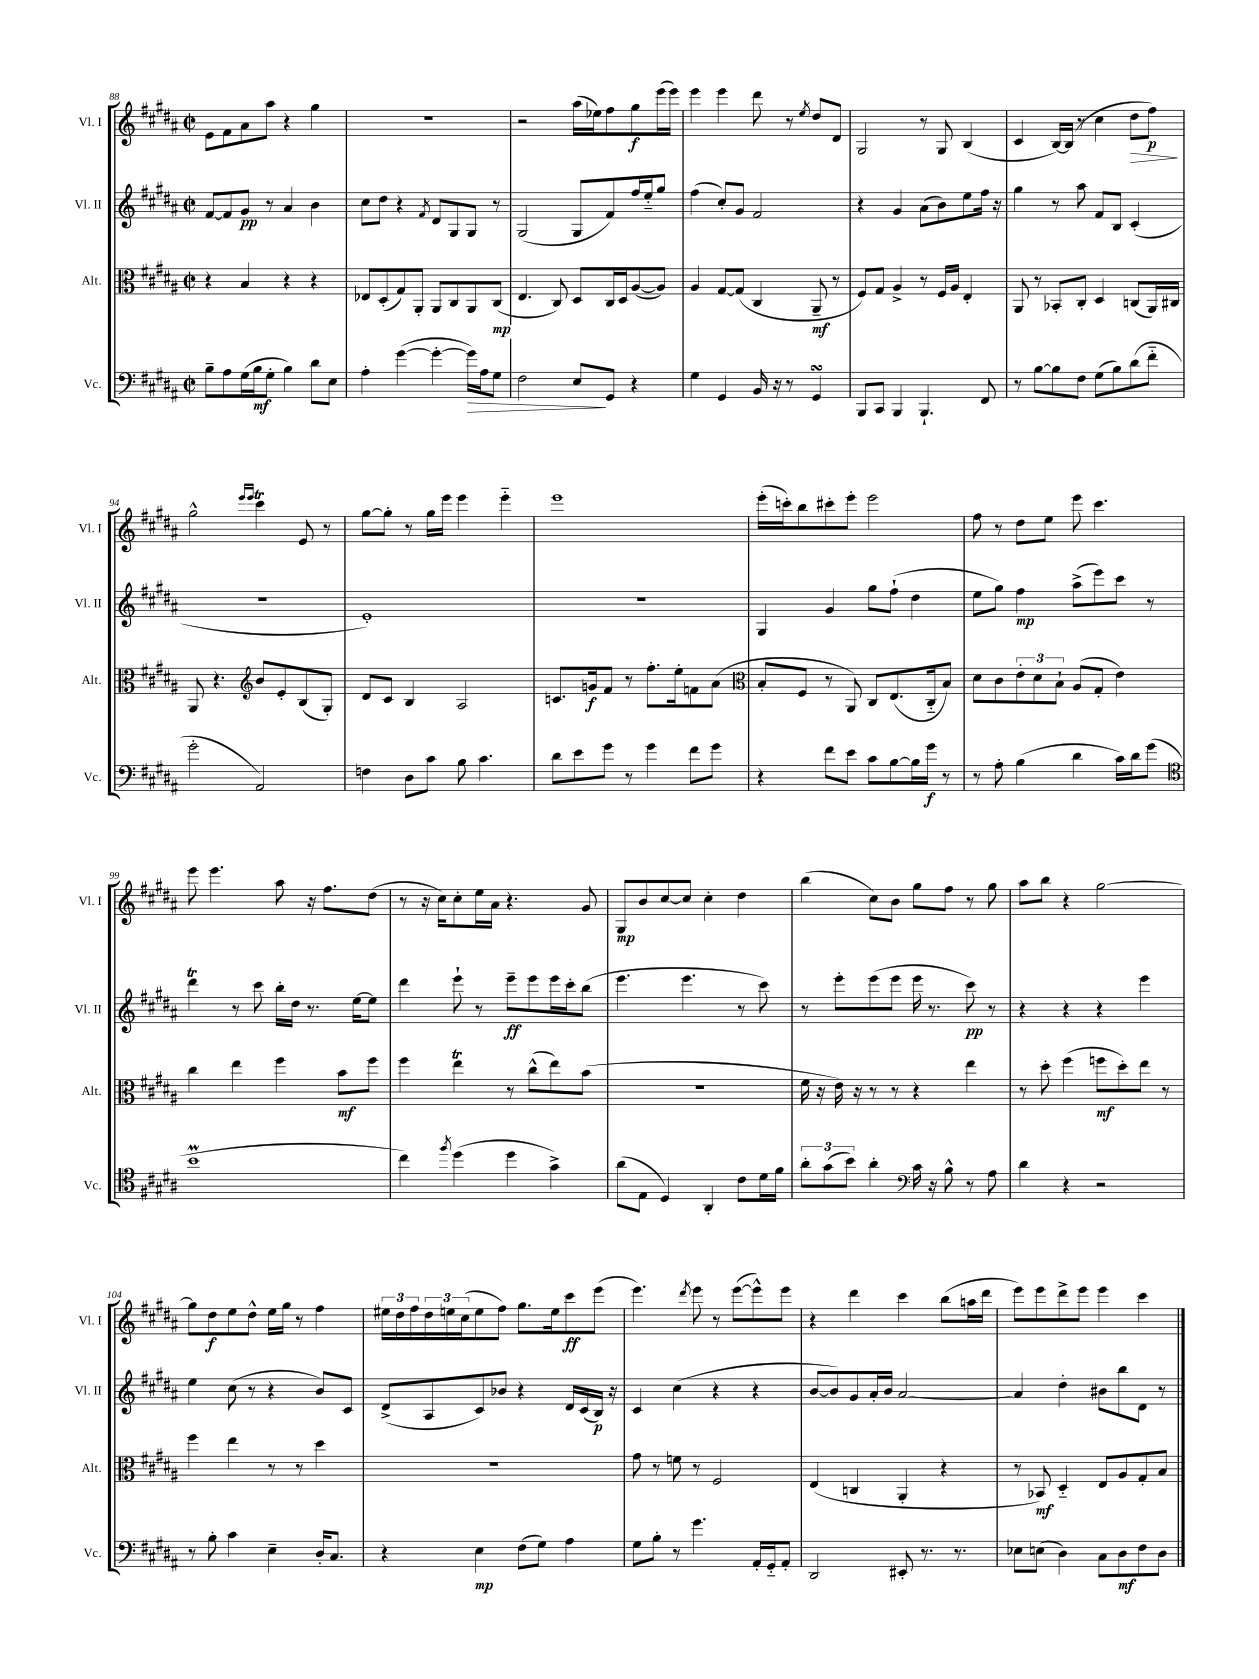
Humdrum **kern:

**kern	**kern	**kern	**kern
*staff4	*staff3	*staff2	*staff1
*clefF4	*clefC3	*clefG2	*clefG2
*k[f#c#g#d#a#]	*k[f#c#g#d#a#]	*k[f#c#g#d#a#]	*k[f#c#g#d#a#]
*M2/2	*M2/2	*M2/2	*M2/2
*met(c|)	*met(c|)	*met(c|)	*met(c|)
8B~	4r	[8f#	8e
8A#	.	8f#]	8f#
(16G#	4B	8g#	8a#
16B	.	.	.
8G#'	.	8r	8aa#
4B)	4r	4a#	4r
8d#	4r	4b	4gg#
8E	.	.	.
=	=	=	=
4A#'	8E-	8cc#	1r
.	(8D#'	8dd#	.
([4g#	8G#)	4r	.
.	8AA#'	.	.
.	.	8qf#	.
4g#'_	8AA#	8d#	.
.	8C#	8G#	.
16g#])	8AA#	8G#	.
16A#	.	.	.
8G#	(8C#	8r	.
=	=	=	=
2F#	4.E	(2G#	2r
.	8C#)	.	.
8E	8D#	8G#	(16aa#
.	.	.	16ee-)
8GG#	16C#	8f#)	8ff#
.	16D#	.	.
4r	([8A#	16ff#	8gg#
.	.	16ee'~	.
.	8A#])	8gg#	(16eee
.	.	.	16eee)
=	=	=	=
4G#	4A#	(4ff#	4eee
4GG#	[8G#	8cc#')	4eee
.	(8G#]	8g#	.
16BB	4C#	2f#	8ddd#
16r	.	.	.
8r	.	.	8r
.	.	.	8qee
4GG#	8AA#~	.	8dd#
.	8r	.	8d#
=	=	=	=
8BBB	8F#)	4r	2G#
8CC#	8G#	.	.
4BBB	4A#^	4g#	.
4.BBB`	8r	(8a#	8r
.	16F#	8b)	8G#
.	16A#	.	.
.	4E'	8ee	(4B
8FF#	.	16ff#	.
.	.	16r	.
=	=	=	=
8r	8AA#	4gg#	4c#
[8B	8r	.	.
8B]	8BB-'	8r	[16B)
.	.	.	(16B]
8F#	8C#'	8aa#	8r
(8G#	4D#	8f#	4cc#
8B)	.	8B	.
(8d#	(8C	(4c#'	8dd#
8f#'~	16AA#)	.	8ff#)
.	16C#	.	.
=	=	=	=
2g#'	8AA#	1r	2gg#^^
.	4.r	.	.
*	*clefG2	*	*
.	.	.	16qqeee
.	.	.	16qqeee
2AA#)	8b	.	4ccc#
.	8e'	.	.
.	(8B	.	8e
.	8G#')	.	8r
=	=	=	=
4F	8d#	1e')	[8gg#
.	8c#	.	8gg#']
8D#	4B	.	8r
8c#	.	.	16gg#
.	.	.	16eee
8B	2A#	.	4eee
4.c#	.	.	.
.	.	.	4eee'~
=	=	=	=
8d#	8.c	1r	1eee
8e	.	.	.
.	16g	.	.
8g#	8f#	.	.
8r	8r	.	.
4g#	8.ff#'	.	.
.	16ee'	.	.
8f#	8f	.	.
8g#	(8a#	.	.
=	=	=	=
*	*clefC3	*	*
4r	8B'	4G#	(16eee'
.	.	.	16ccc')
.	8F#	.	8bb
8f#	8r	4g#	8ccc#'
8e	8AA#)	.	8eee'
8c#	8C#	8gg#	2eee
[8B	(8.E	(8ff#`	.
16B]	.	4dd#	.
16g#	16C#'~	.	.
8r	8B)	.	.
=	=	=	=
8r	8d#	8ee	8ff#
8A#'	8c#	8gg#)	8r
(4B	12e'	4ff#	8dd#
.	12d#	.	.
.	.	.	8ee
.	12B`	.	.
4d#	(8A#	(8aa#^	8eee
.	8G#'	8eee)	4.ccc#
16c#)	4e)	8ccc#	.
16d#	.	.	.
(8g#	.	8r	.
=	=	=	=
*clefC4	*	*	*
1b	4cc#	4ddd#	8eee
.	.	.	4.eee
.	4ee	8r	.
.	.	8ccc#	.
.	4ff#	16bb'	8aa#
.	.	16dd#	.
.	.	8.r	16r
.	.	.	8.ff#
.	8b	.	.
.	.	[16ee	.
.	8ff#	8ee]	(8dd#
=	=	=	=
4cc#)	4ff#	4ddd#	8r
.	.	.	16r
.	.	.	16cc#)
8qff#	.	.	.
(4dd#	4ee	8eee`	8cc#'
.	.	8r	16ee
.	.	.	16a#
4dd#	8r	8eee~	4.r
.	(8cc#^^	8eee	.
4g#^)	8ee)	16eee	.
.	.	16ccc#'	.
.	(8b	(8bb	8g#
=	=	=	=
(8a#	1r	4.eee	8G#
8E	.	.	8b
4D#)	.	.	[8cc#
.	.	4.eee	8cc#]
4AA#'	.	.	4cc#'
8c#	.	8r	4dd#
16d#	.	8ccc#)	.
16f#	.	.	.
=	=	=	=
12a#'	16f#	8r	(4bb
.	16r	.	.
(12g#	.	.	.
.	16e)	8eee'	.
12b)	.	.	.
.	16r	.	.
4a#'	8r	(8eee	8cc#)
.	8r	8eee	8b
*clefF4	*	*	*
16c#	4r	16eee	8gg#
16r	.	8.r	.
8B^^	.	.	8ff#
8r	4ee	8ccc#)	8r
8A#	.	8r	8gg#
=	=	=	=
4d#	8r	4r	8aa#
.	8dd#'	.	8bb
4r	(4ff#	4r	4r
2r	8ff	4r	[2gg#
.	8dd#')	.	.
.	8ee	4eee	.
.	8r	.	.
=	=	=	=
8r	4ff#	4ee	8gg#]
8B'	.	.	8dd#
4c#	4ee	(8cc#	8ee
.	.	8r	8dd#^^
4E~	8r	4r	16ee
.	.	.	16gg#
.	8r	.	8r
16D#'	4dd#	8b)	4ff#
8.C#	.	.	.
.	.	8c#	.
=	=	=	=
4r	1r	(8d#^	24ee#
.	.	.	24dd#
.	.	.	24ff#
.	.	8A#	24dd#
.	.	.	24ee
.	.	.	(24cc#
4E	.	8c#)	8ee
.	.	8b-	8ff#)
(8F#	.	4r	8.gg#
8G#)	.	.	.
.	.	.	16ee
4A#	.	16d#	8ccc#
.	.	(16c#	.
.	.	16B)	(8eee
.	.	16r	.
=	=	=	=
8G#	8g#	4c#	4.eee)
8B'	8r	.	.
8r	8f	(4cc#	.
.	.	.	8qddd#
4.g#	8r	.	8eee
.	2F#	4r	8r
.	.	.	([8eee
16AA#'	.	4r	8eee^^])
16GG#'~	.	.	.
8AA#'	.	.	8eee
=	=	=	=
2DD#	(4E	[8b	4r
.	.	8b])	.
.	4C	8g#	4ddd#
.	.	16a#'	.
.	.	16b	.
8EE#'	4AA#'	[2a#	4ccc#
8.r	.	.	.
.	4r	.	(8bb
8.r	.	.	.
.	.	.	16aa
.	.	.	16ddd#
=	=	=	=
8E-	8r	4a#]	8eee)
(8E	8BB-)	.	8eee
4D#)	4D#'~	4dd#'	8ddd#^
.	.	.	8eee
8C#	8E	8b#	4eee
8D#	8A#	8bb	.
8F#	8G#'	8d#	4ccc#
8D#	8B	8r	.
==	==	==	==
*-	*-	*-	*-
